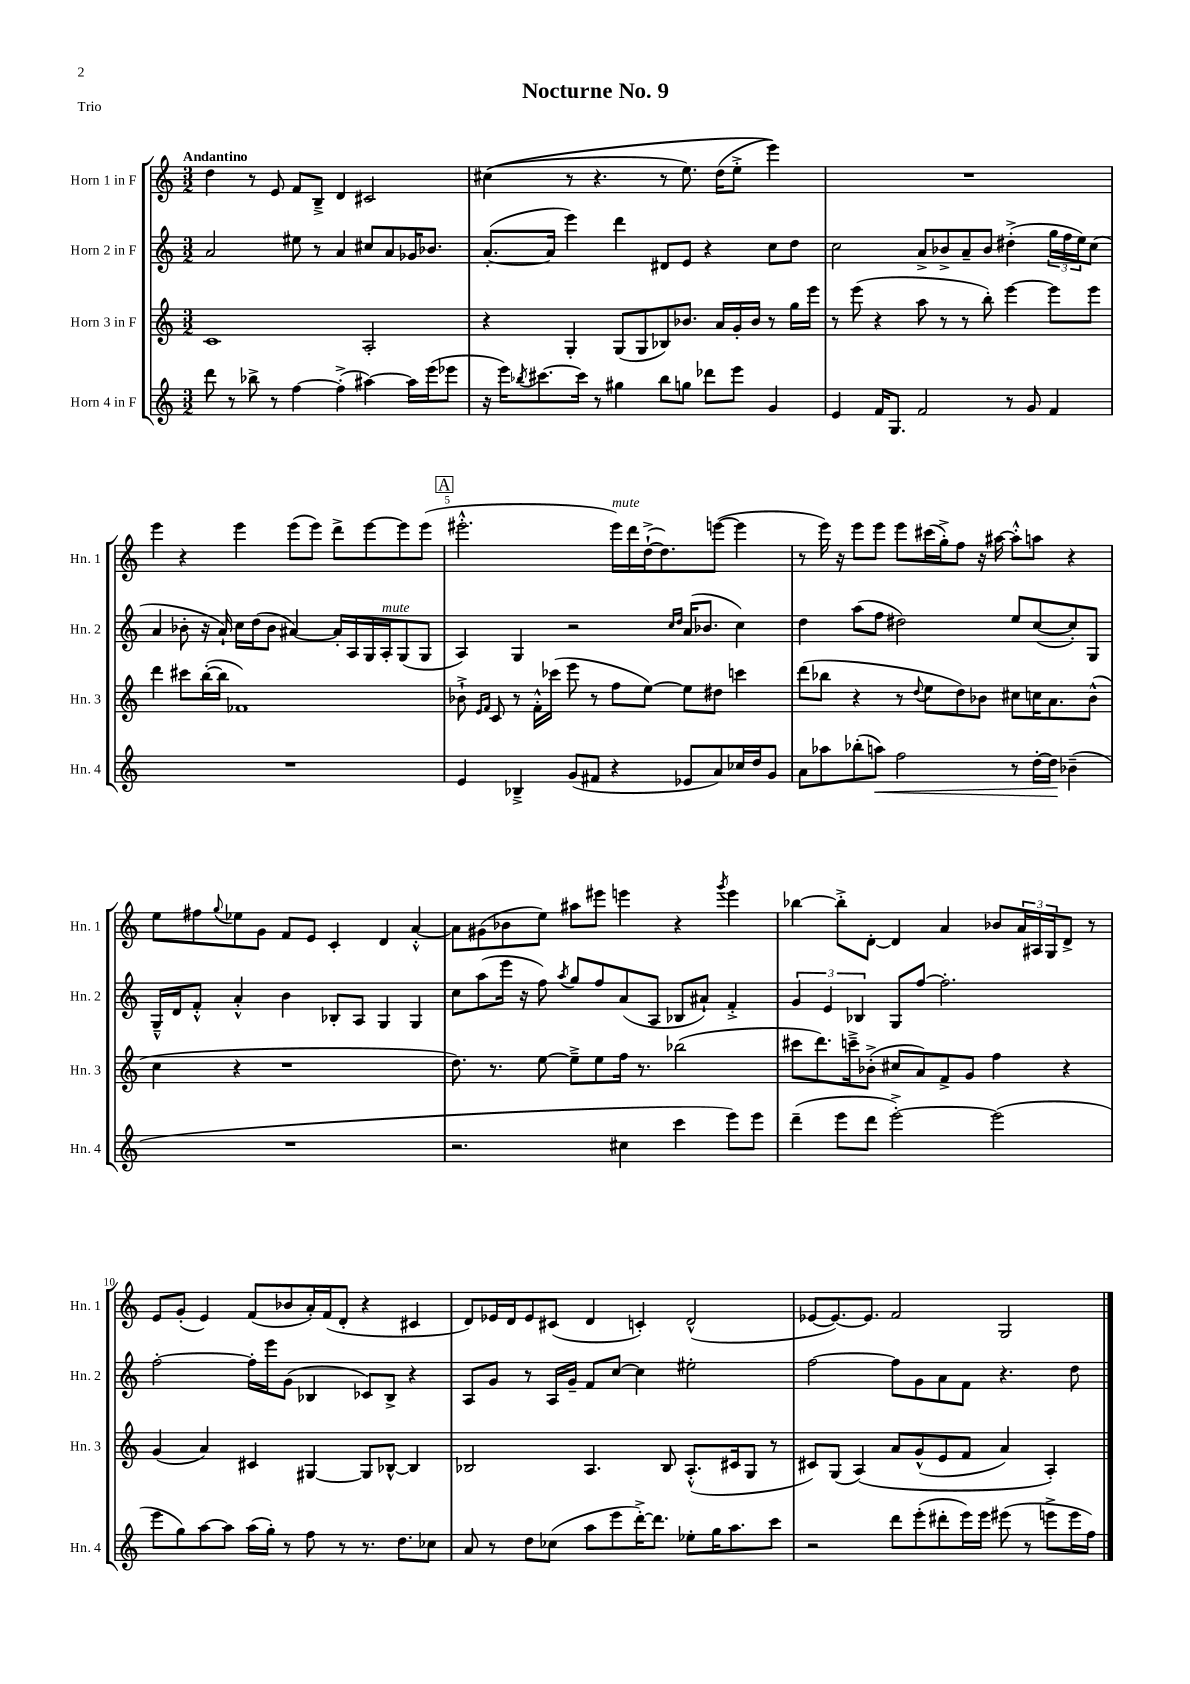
\header { title = "Nocturne No. 9" piece = "Trio" }
<<
\new StaffGroup <<
\new Staff = "s0" \with { instrumentName = "Horn 1 in F" shortInstrumentName = "Hn. 1" } {
    \clef treble \key c \major \numericTimeSignature \time 3/2 \tempo "Andantino"
    d''4 r8 e'8 f'8 b8---> d'4 cis'2 |
    cis''4(\( r8 r4. r8 e''8.) d''16( e''8-.-> e'''4)\) |
    R1. |
    e'''4 r4 e'''4 e'''8( e'''8) d'''8-> e'''8~ e'''8 e'''8( |
    \mark \markup { \box "A" } eis'''2.-.-^ eis'''16^\markup { \italic "mute" }) d'''16 d''16~-!->( d''8.) e'''8~( e'''4 |
    r8 e'''16) r16 e'''8 e'''8 e'''8 cis'''16( g''16-.->) f''8 r16 ais''16~ ais''8-.-^ a''8 r4 |
    e''8 fis''8 \appoggiatura { g''8 } ees''8 g'8 f'8 e'8 c'4-. d'4 a'4~-.-^ |
    a'8 gis'8( bes'8 e''8) ais''8 eis'''8 e'''4 r4 \acciaccatura { g'''8 } e'''4 |
    bes''4~ bes''8-.-> d'8~-. d'4 a'4 bes'8 \tuplet 3/2 { a'16 ais16 g16 } d'8-> r8 |
    e'8 g'8-.( e'4) f'8( bes'8 a'16-.) f'16( d'8-. r4 cis'4 |
    d'8) ees'16 d'16 ees'8 cis'8( d'4 c'4-.) d'2-^( |
    ees'8~ ees'8.~) ees'8. f'2 g2 \bar "|." |
}
\new Staff = "s1" \with { instrumentName = "Horn 2 in F" shortInstrumentName = "Hn. 2" } {
    \clef treble \key c \major \numericTimeSignature \time 3/2
    a'2 eis''8 r8 a'4 cis''8 a'8 ges'16 bes'8. |
    a'8.~-.( a'16 e'''4) d'''4 dis'8 e'8 r4 c''8 d''8 |
    c''2 a'8-> bes'8-> a'8-- bes'8 dis''4-.->( \tuplet 3/2 { g''16 f''16 e''16) } c''8( |
    a'4 bes'8-. r16 a'16-!) c''16 d''16( bes'8 ais'4~) ais'16-. a16 g16 a16-.^\markup { \italic "mute" } g8( g8 |
    \mark \markup { \box "A" } a4) g4 r2 \grace { c''16 d''16 } a'16( bes'8. c''4) |
    d''4 a''8( f''8 dis''2) e''8 c''8~( c''8-.) g8 |
    g16---^ d'16 f'8-.-^ a'4-.-^ b'4 bes8-. a8 g4 g4 |
    c''8 a''8( e'''16 r16 f''8) \acciaccatura { a''8 } g''8 f''8 a'8( a8 bes8 ais'8-!) f'4-.-> |
    \tuplet 3/2 { g'4 e'4 bes4 } g8 f''8~ f''2.-. |
    f''2~-. f''16-. e'''16 g'8( bes4 ces'8) bes8-> r4 |
    a8 g'8 r8 a16 g'16-- f'8 c''8~ c''4 eis''2-. |
    f''2~ f''8 g'8 a'8 f'8 r4. d''8 \bar "|." |
}
\new Staff = "s2" \with { instrumentName = "Horn 3 in F" shortInstrumentName = "Hn. 3" } {
    \clef treble \key c \major \numericTimeSignature \time 3/2
    c'1 a2-. |
    r4 g4-. g8( g8 bes8) bes'8. a'16 g'16-. bes'16 r8 g''16 e'''16 |
    r8 e'''8( r4 a''8 r8 r8 b''8-.) e'''4~ e'''8 e'''8 |
    d'''4 cis'''8 b''16~-.( b''16 fes'1) |
    \mark \markup { \box "A" } bes'8-!-> \grace { e'16 f'16 } c'8 r8 f'16-.-^ ces'''16( e'''8 r8 f''8 e''8~) e''8 dis''8 c'''4 |
    d'''8( bes''8 r4 r8 \appoggiatura { d''8 } e''8 d''8) bes'8 cis''8 c''16 a'8. bes'8-^( |
    c''4 r4 r1 |
    d''8.) r8. e''8~ e''8---> e''8 f''16 r8. bes''2( |
    cis'''8 d'''8.) c'''16---> bes'8-.->( cis''8 a'8) f'8-> g'8 f''4 r4 |
    g'4( a'4) cis'4 gis4~ gis8 bes8~-^ bes4 |
    bes2 a4. bes8 a8.-.-^( cis'16 g8 r8 |
    cis'8) g8( a4)\( a'8 g'8-^( e'8 f'8 a'4) a4-.\) \bar "|." |
}
\new Staff = "s3" \with { instrumentName = "Horn 4 in F" shortInstrumentName = "Hn. 4" } {
    \clef treble \key c \major \numericTimeSignature \time 3/2
    d'''8 r8 bes''8-> r8 f''4~ f''4-.->( ais''4~) ais''16 e'''16( ees'''8 |
    r16 e'''16) \acciaccatura { bes''8 } cis'''8.~ cis'''16 r8 gis''4 bes''8 g''8 des'''8 e'''8 g'4 |
    e'4 f'16 g8. f'2 r8 g'8 f'4 |
    R1. |
    \mark \markup { \box "A" } e'4 bes4---> g'8( fis'8 r4 ees'8 a'8) ces''16 d''16 g'8 |
    a'8 aes''8 bes''8-.( a''8\<) f''2 r8 d''16~-. d''16\! bes'4--( |
    R1. |
    r2. cis''4 c'''4 e'''8) e'''8 |
    d'''4--( e'''8 d'''8 e'''2~-.->) e'''2( |
    e'''8 g''8) a''8~ a''8 a''16( g''16-.) r8 f''8 r8 r8. d''8. ces''8 |
    a'8 r8 d''8 ces''8( a''8 e'''8 d'''16~-.->) d'''8. ees''8-. g''16 a''8. c'''8 |
    r2 d'''8 e'''8-.( dis'''8-. e'''16) e'''16 eis'''8( r8 e'''8-> e'''16 f''16) \bar "|." |
}
>>
>>
\layout { \context { \Score \override BarNumber.break-visibility = ##(#f #t #t) barNumberVisibility = #(every-nth-bar-number-visible 5) } }
